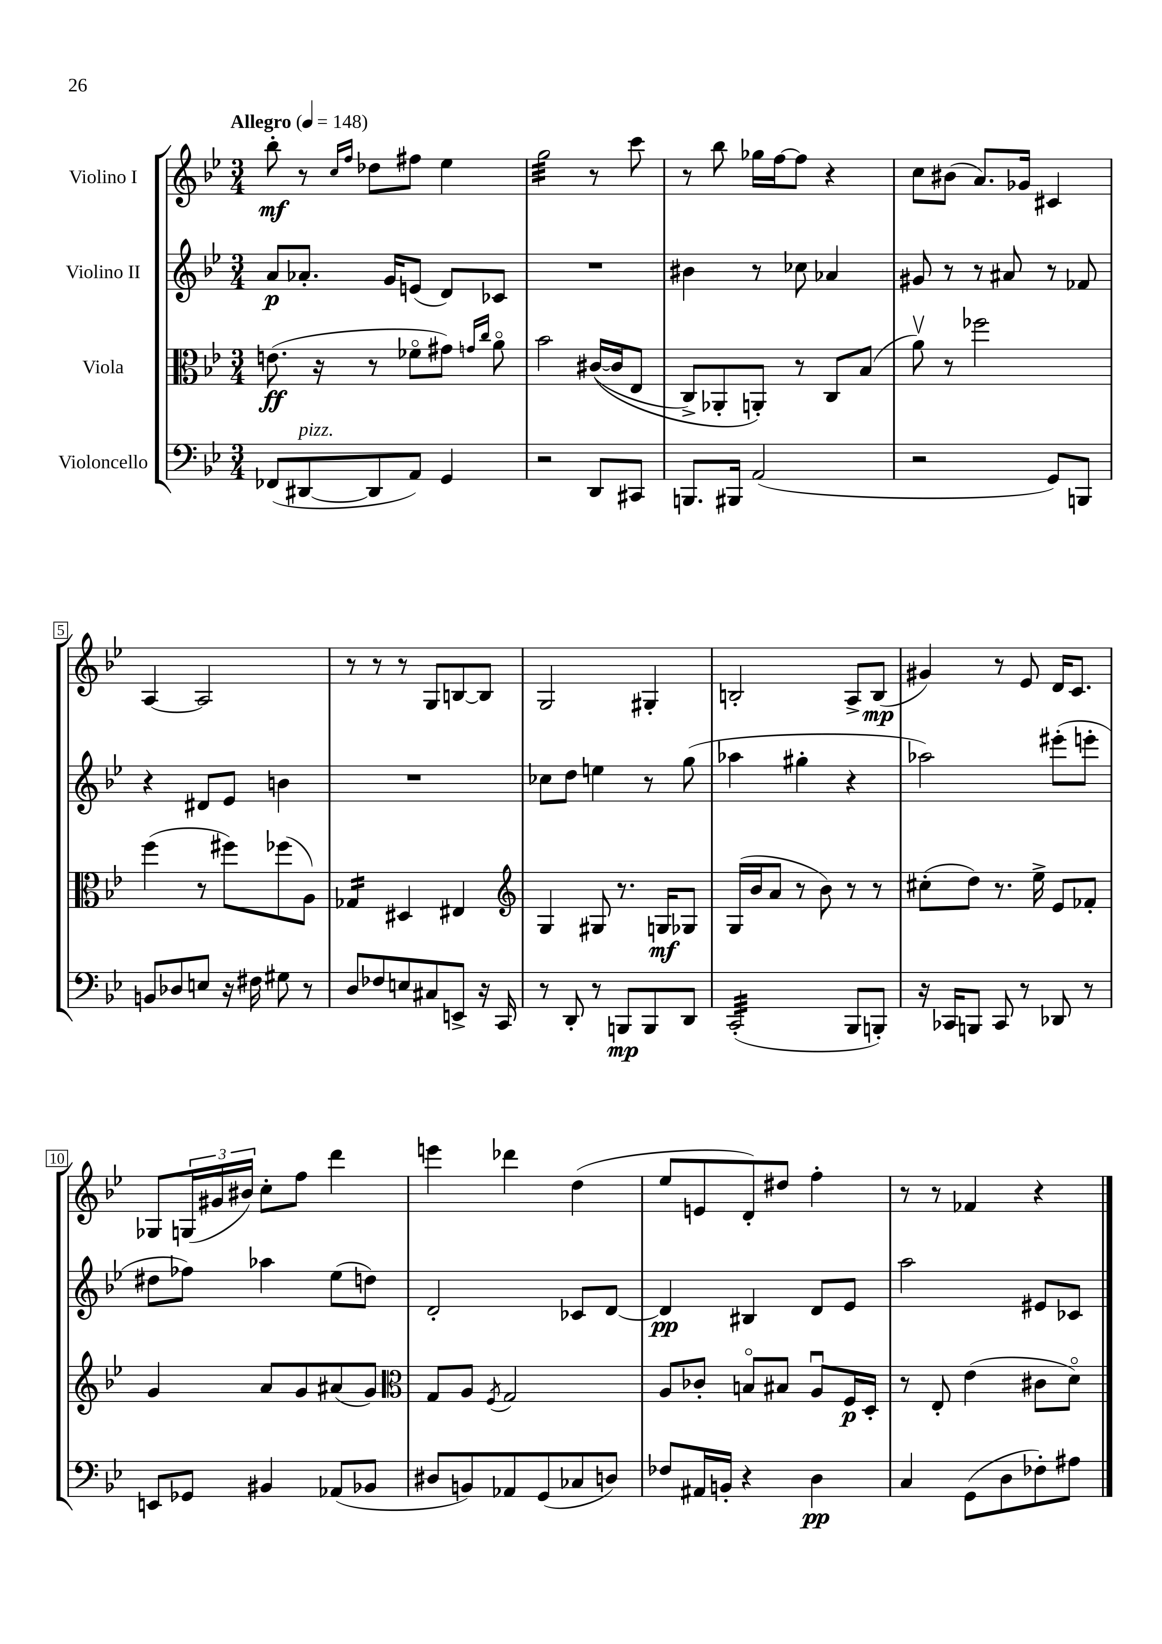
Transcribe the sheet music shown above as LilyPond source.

<<
\new StaffGroup <<
\new Staff = "s0" \with { instrumentName = "Violino I" } {
    \clef treble \key bes \major \numericTimeSignature \time 3/4 \tempo "Allegro" 4 = 148
    bes''8-.\mf r8 \grace { c''16 f''16 } des''8 fis''8 ees''4 |
    g''2:32 r8 c'''8 |
    r8 bes''8 ges''16 f''16~ f''8 r4 |
    c''8 bis'8( a'8.) ges'16 cis'4 |
    a4~ a2 |
    r8 r8 r8 g8 b8~ b8 |
    g2 gis4-. |
    b2-. a8-> b8\mp( |
    gis'4) r8 ees'8 d'16 c'8. |
    ges8 \tuplet 3/2 { g16( gis'16 bis'16) } c''8-. f''8 d'''4 |
    e'''4 des'''4 d''4( |
    ees''8 e'8 d'8-.) dis''8 f''4-. |
    r8 r8 fes'4 r4 \bar "|." |
}
\new Staff = "s1" \with { instrumentName = "Violino II" } {
    \clef treble \key bes \major \numericTimeSignature \time 3/4
    a'8\p aes'8.-. g'16 e'8( d'8) ces'8 |
    R2. |
    bis'4 r8 ces''8 aes'4 |
    gis'8 r8 r8 ais'8 r8 fes'8 |
    r4 dis'8 ees'8 b'4 |
    R2. |
    ces''8 d''8 e''4 r8 g''8( |
    aes''4 gis''4-. r4 |
    aes''2) eis'''8-.( e'''8-. |
    dis''8 fes''8) aes''4 ees''8( d''8) |
    d'2-. ces'8 d'8~ |
    d'4\pp bis4 d'8 ees'8 |
    a''2 eis'8 ces'8 \bar "|." |
}
\new Staff = "s2" \with { instrumentName = "Viola" } {
    \clef alto \key bes \major \numericTimeSignature \time 3/4
    e'8.\ff( r16 r8 fes'8\flageolet gis'8) \grace { g'16 c''16 } a'8\flageolet |
    bes'2 cis'16~(\( cis'16 ees8 |
    c8->) aes,8-. a,8-.\) r8 c8 bes8( |
    a'8\upbow) r8 fes''2 |
    f''4( r8 fis''8) fes''8( a8) |
    ges4:16 dis4 eis4 |
    \clef treble g4 gis8 r8. g16\mf ges8 |
    g16( bes'16 a'8 r8 bes'8) r8 r8 |
    cis''8-.( d''8) r8. ees''16-> ees'8 fes'8-. |
    g'4 a'8 g'8 ais'8( g'8) |
    \clef alto g8 a8 \acciaccatura { f8 } g2 |
    a8 ces'8-. b8\flageolet bis8 a8\downbow f16\p d16-. |
    r8 ees8-. ees'4( cis'8 d'8\flageolet) \bar "|." |
}
\new Staff = "s3" \with { instrumentName = "Violoncello" } {
    \clef bass \key bes \major \numericTimeSignature \time 3/4
    fes,8( dis,8~^\markup { \italic "pizz." } dis,8 a,8) g,4 |
    r2 d,8 cis,8 |
    b,,8. bis,,16 a,2( |
    r2 g,8) b,,8 |
    b,8 des8 e8 r16 fis16 gis8 r8 |
    d8 fes8 e8 cis8 e,8-> r16 c,16 |
    r8 d,8-. r8 b,,8\mp b,,8 d,8 |
    c,2:32-.( bes,,8 b,,8-.) |
    r16 ces,16 b,,8 ces,8 r8 des,8 r8 |
    e,8 ges,8 bis,4 aes,8( bes,8 |
    dis8 b,8) aes,8 g,8( ces8 d8) |
    fes8 ais,16 b,16-. r4 d4\pp |
    c4 g,8( d8 fes8-.) ais8 \bar "|." |
}
>>
>>
\layout { \context { \Score \override BarNumber.stencil = #(make-stencil-boxer 0.1 0.3 ly:text-interface::print) } }
